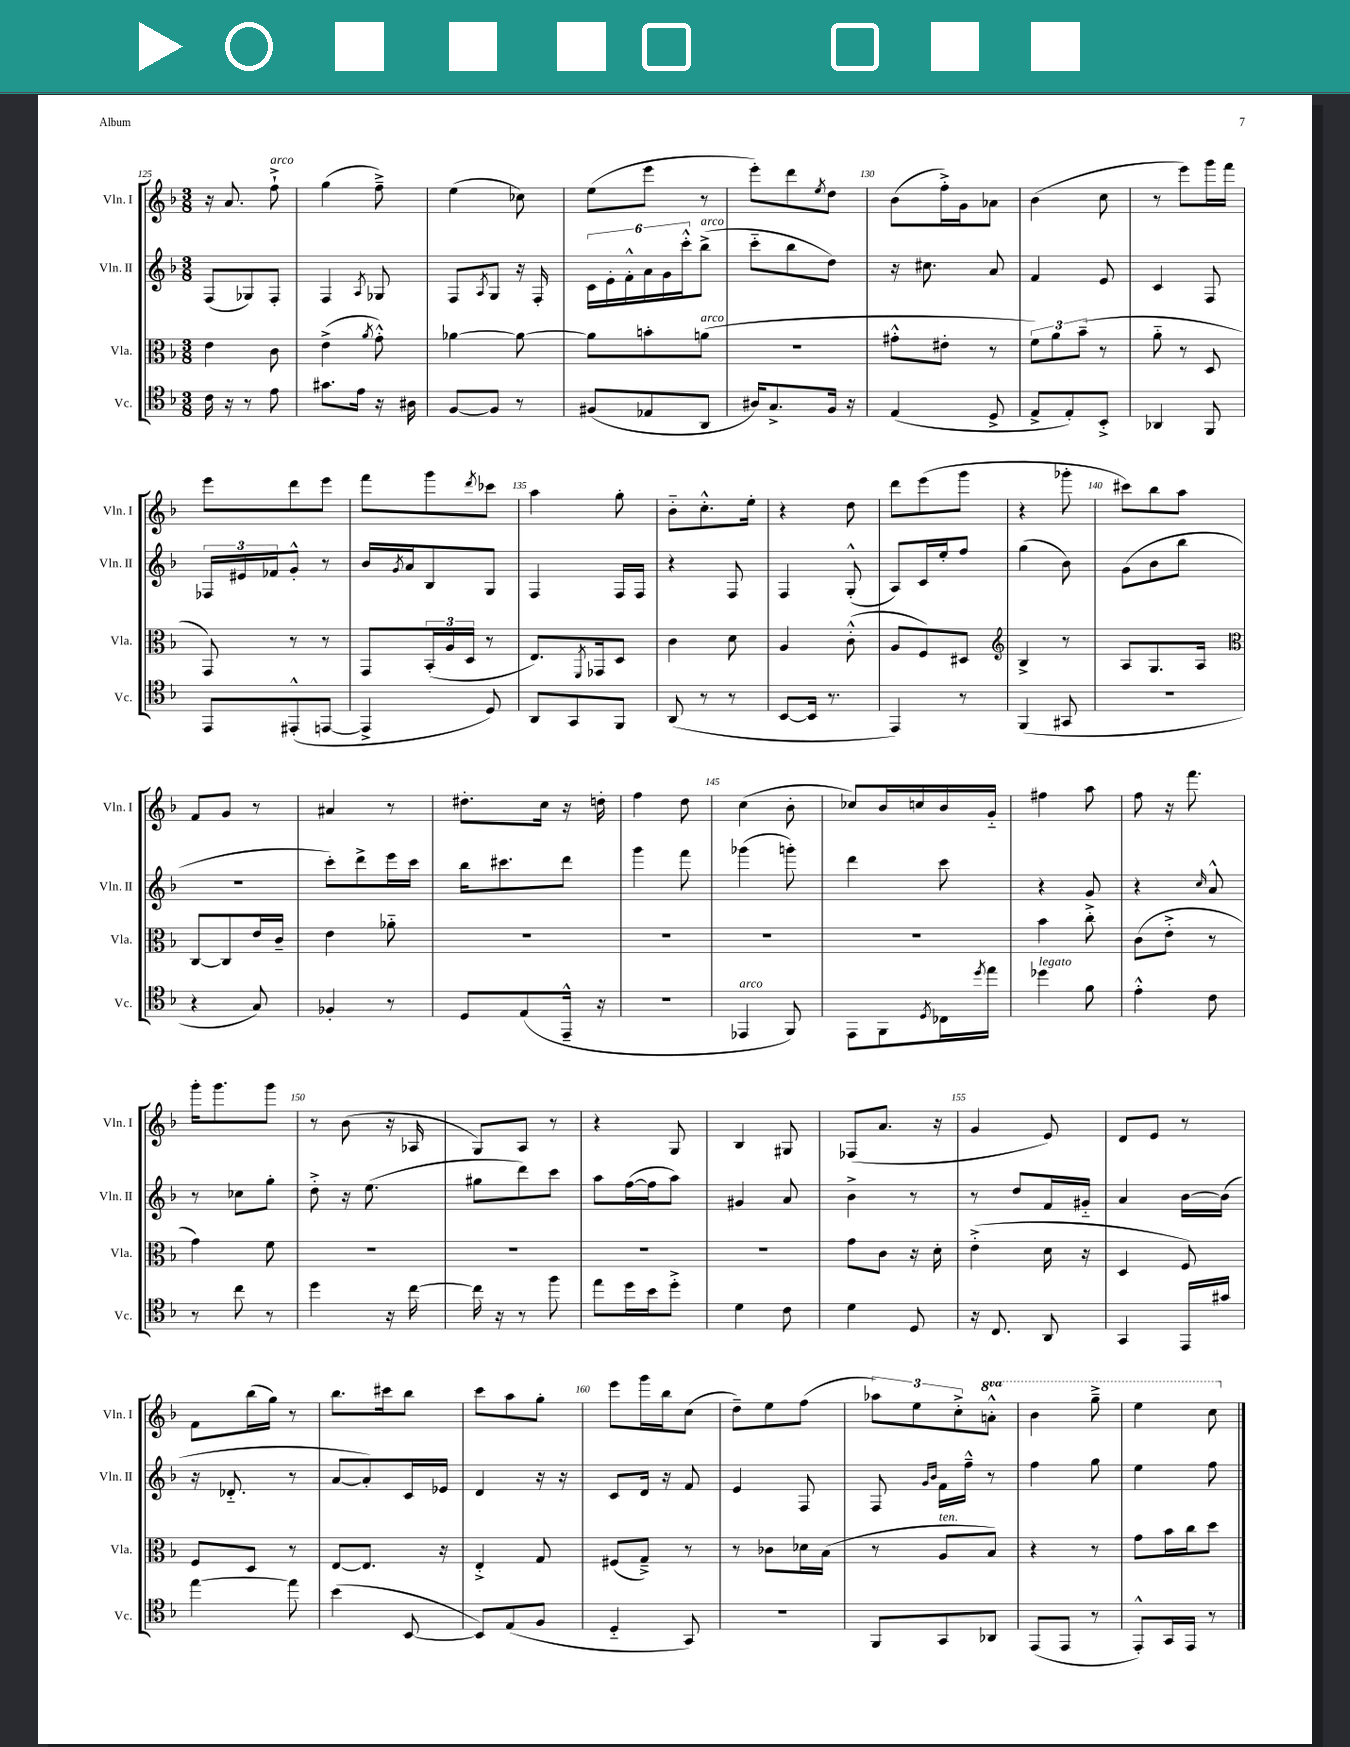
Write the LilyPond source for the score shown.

<<
\new StaffGroup <<
\new Staff = "s0" \with { instrumentName = "Vln. I" shortInstrumentName = "Vln. I" } {
    \clef treble \key f \major \numericTimeSignature \time 3/8 \set Staff.ottavationMarkups = #ottavation-simple-ordinals
    r16 a'8. f''8-!->^\markup { \italic "arco" } |
    g''4( f''8--->) |
    e''4( ces''8) |
    e''8( e'''8 r8 |
    e'''8-.) d'''8 \acciaccatura { e''8 } d''8 |
    bes'8( f''16-.->) g'16 aes'8 |
    bes'4( c''8 |
    r8 e'''8) g'''16 f'''16 |
    e'''8 d'''8 e'''8 |
    f'''8 g'''8 \acciaccatura { d'''8 } ces'''8 |
    a''4 g''8-. |
    bes'8-_ c''8.-.-^ e''16-. |
    r4 d''8 |
    d'''8 e'''8( g'''8 |
    r4 ges'''8-. |
    cis'''8) bes''8 a''8 |
    f'8 g'8 r8 |
    ais'4 r8 |
    dis''8.-. c''16 r16 d''16-. |
    f''4 d''8 |
    c''4( bes'8-. |
    ces''8) bes'16 c''16 bes'16 g'16-_ |
    fis''4 a''8 |
    f''8 r16 f'''8. |
    g'''16-. g'''8. g'''8 |
    r8 bes'8( r16 aes16 |
    g8) a8 r8 |
    r4 g8 |
    bes4 gis8 |
    fes8( a'8. r16 |
    g'4 e'8) |
    d'8 e'8 r8 |
    f'8 bes''16( g''16) r8 |
    bes''8. cis'''16 bes''8 |
    c'''8 a''8 g''8-. |
    e'''8 g'''16 bes''16 c''8( |
    d''8--) e''8 f''8( |
    \tuplet 3/2 { aes''8) e''8 c''8-.-> } \ottava #1 a''8-.-^ |
    bes''4 g'''8---> |
    e'''4 c'''8 \ottava #0 \bar "|." |
}
\new Staff = "s1" \with { instrumentName = "Vln. II" shortInstrumentName = "Vln. II" } {
    \clef treble \key f \major \numericTimeSignature \time 3/8
    f8( ges8) f8-. |
    f4 \acciaccatura { a8 } ges8 |
    f8 \acciaccatura { a8 } g8 r16 f16-. |
    \tuplet 6/4 { c'16 e'16-. f'16-.-^ a'16 g'16 c'''16-.-^ } bes''8->^\markup { \italic "arco" }( |
    c'''8-_ bes''8 d''8) |
    r16 cis''8. a'8 |
    f'4 e'8 |
    c'4 f8 |
    \tuplet 3/2 { fes16 eis'16 fes'16 } g'8-.-^ r8 |
    bes'16 \acciaccatura { g'8 } a'16 bes8 g8 |
    f4 f16 f16 |
    r4 f8 |
    f4 g8-.-^( |
    a8) c'16 e''16-. f''8 |
    g''4( bes'8) |
    g'8( bes'8 bes''8 |
    R4. |
    c'''8-.) d'''8-> e'''16 c'''16 |
    bes''16 cis'''8. d'''8 |
    g'''4 f'''8 |
    ges'''4( g'''8-.) |
    d'''4 c'''8 |
    r4 g'8 |
    r4 \grace { c''16 } a'8-^ |
    r8 ces''8 g''8-. |
    d''8-.-> r16 e''8.( |
    gis''8 d'''8) c'''8 |
    a''8 f''16~( f''16 a''8) |
    gis'4 a'8 |
    bes'4-> r8 |
    r8 d''8 f'16 gis'16-_ |
    a'4 bes'16~ bes'16( |
    r16 des'8.-_ r8 |
    a'8~ a'8-.) c'16 ees'16 |
    d'4 r16 r16 |
    c'8 d'16 r16 f'8 |
    e'4 f8 |
    f8 \grace { g'16 bes'16 } f'16 f''16---^ r8 |
    f''4 g''8 |
    e''4 f''8 \bar "|." |
}
\new Staff = "s2" \with { instrumentName = "Vla." shortInstrumentName = "Vla." } {
    \clef alto \key f \major \numericTimeSignature \time 3/8
    e'4 c'8 |
    e'4->( \acciaccatura { a'8 } g'8-.-^) |
    aes'4~ aes'8~ |
    aes'8 b'8-. a'8^\markup { \italic "arco" }( |
    R4. |
    gis'8-.-^ eis'8-. r8 |
    \tuplet 3/2 { f'8) a'8 bes'8--( } r8 |
    a'8-_ r8 d8 |
    g,8) r8 r8 |
    g,8 \tuplet 3/2 { bes,16-.( a16 d16 } r8 |
    e8.) \acciaccatura { f,8 } ges,16 d8 |
    c'4 d'8 |
    a4 c'8-.-^( |
    a8 f8) dis8 |
    \clef treble bes4-> r8 |
    a8 g8. a16 |
    \clef alto c8~ c8 e'16 c'16-- |
    e'4 aes'8-_ |
    R4. |
    R4. |
    R4. |
    R4. |
    bes'4 c''8-.-> |
    c'8( e'8-.-> r8 |
    g'4) f'8 |
    R4. |
    R4. |
    R4. |
    R4. |
    g'8 c'8 r16 d'16-. |
    e'4-.->( d'16 r16 |
    d4 f8) |
    f8 d8 r8 |
    e8~ e8. r16 |
    e4-.-> g8 |
    fis8( g8--->) r8 |
    r8 ces'8 des'16 bes16( |
    r8 a8^\markup { \italic "ten." } bes8) |
    r4 r8 |
    g'8 bes'16 c''16 d''8 \bar "|." |
}
\new Staff = "s3" \with { instrumentName = "Vc." shortInstrumentName = "Vc." } {
    \clef tenor \key f \major \numericTimeSignature \time 3/8
    c'16 r16 r8 e'8 |
    gis'8. e'16 r16 ais16 |
    f8~ f8 r8 |
    fis8( ees8 a,8 |
    ais16) g8.-> f16 r16 |
    e4( d8-> |
    e8-> e8-.) bes,8-.-> |
    aes,4 f,8 |
    e,8 eis,8-.-^( e,8~ |
    e,4-> d8) |
    a,8 g,8 f,8 |
    a,8( r8 r8 |
    bes,8~ bes,16 r8. |
    e,4) r8 |
    f,4( gis,8 |
    R4. |
    r4 g8) |
    fes4-. r8 |
    d8 e8( e,16---^ r16 |
    R4. |
    ees,4^\markup { \italic "arco" } f,8) |
    e,8 f,8 \acciaccatura { d8 } ces16 \acciaccatura { d''8 } e''16 |
    des''4^\markup { \italic "legato" } f'8 |
    e'4-.-^ c'8 |
    r8 c''8 r8 |
    d''4 r16 c''16~ |
    c''16 r16 r8 f''8 |
    e''8 d''16 bes'16 d''8-.-> |
    d'4 c'8 |
    d'4 d8 |
    r16 c8. a,8 |
    g,4 e,16 gis'16 |
    e''4~ e''8 |
    bes'4( bes,8~ |
    bes,8) e8( f8 |
    d4-_ g,8) |
    R4. |
    f,8 g,8 aes,8 |
    e,8( e,8 r8 |
    e,8-.-^) g,16 e,16 r8 \bar "|." |
}
>>
>>
\layout { \context { \Score currentBarNumber = #125 \override BarNumber.break-visibility = ##(#f #t #t) barNumberVisibility = #(every-nth-bar-number-visible 5) } }
